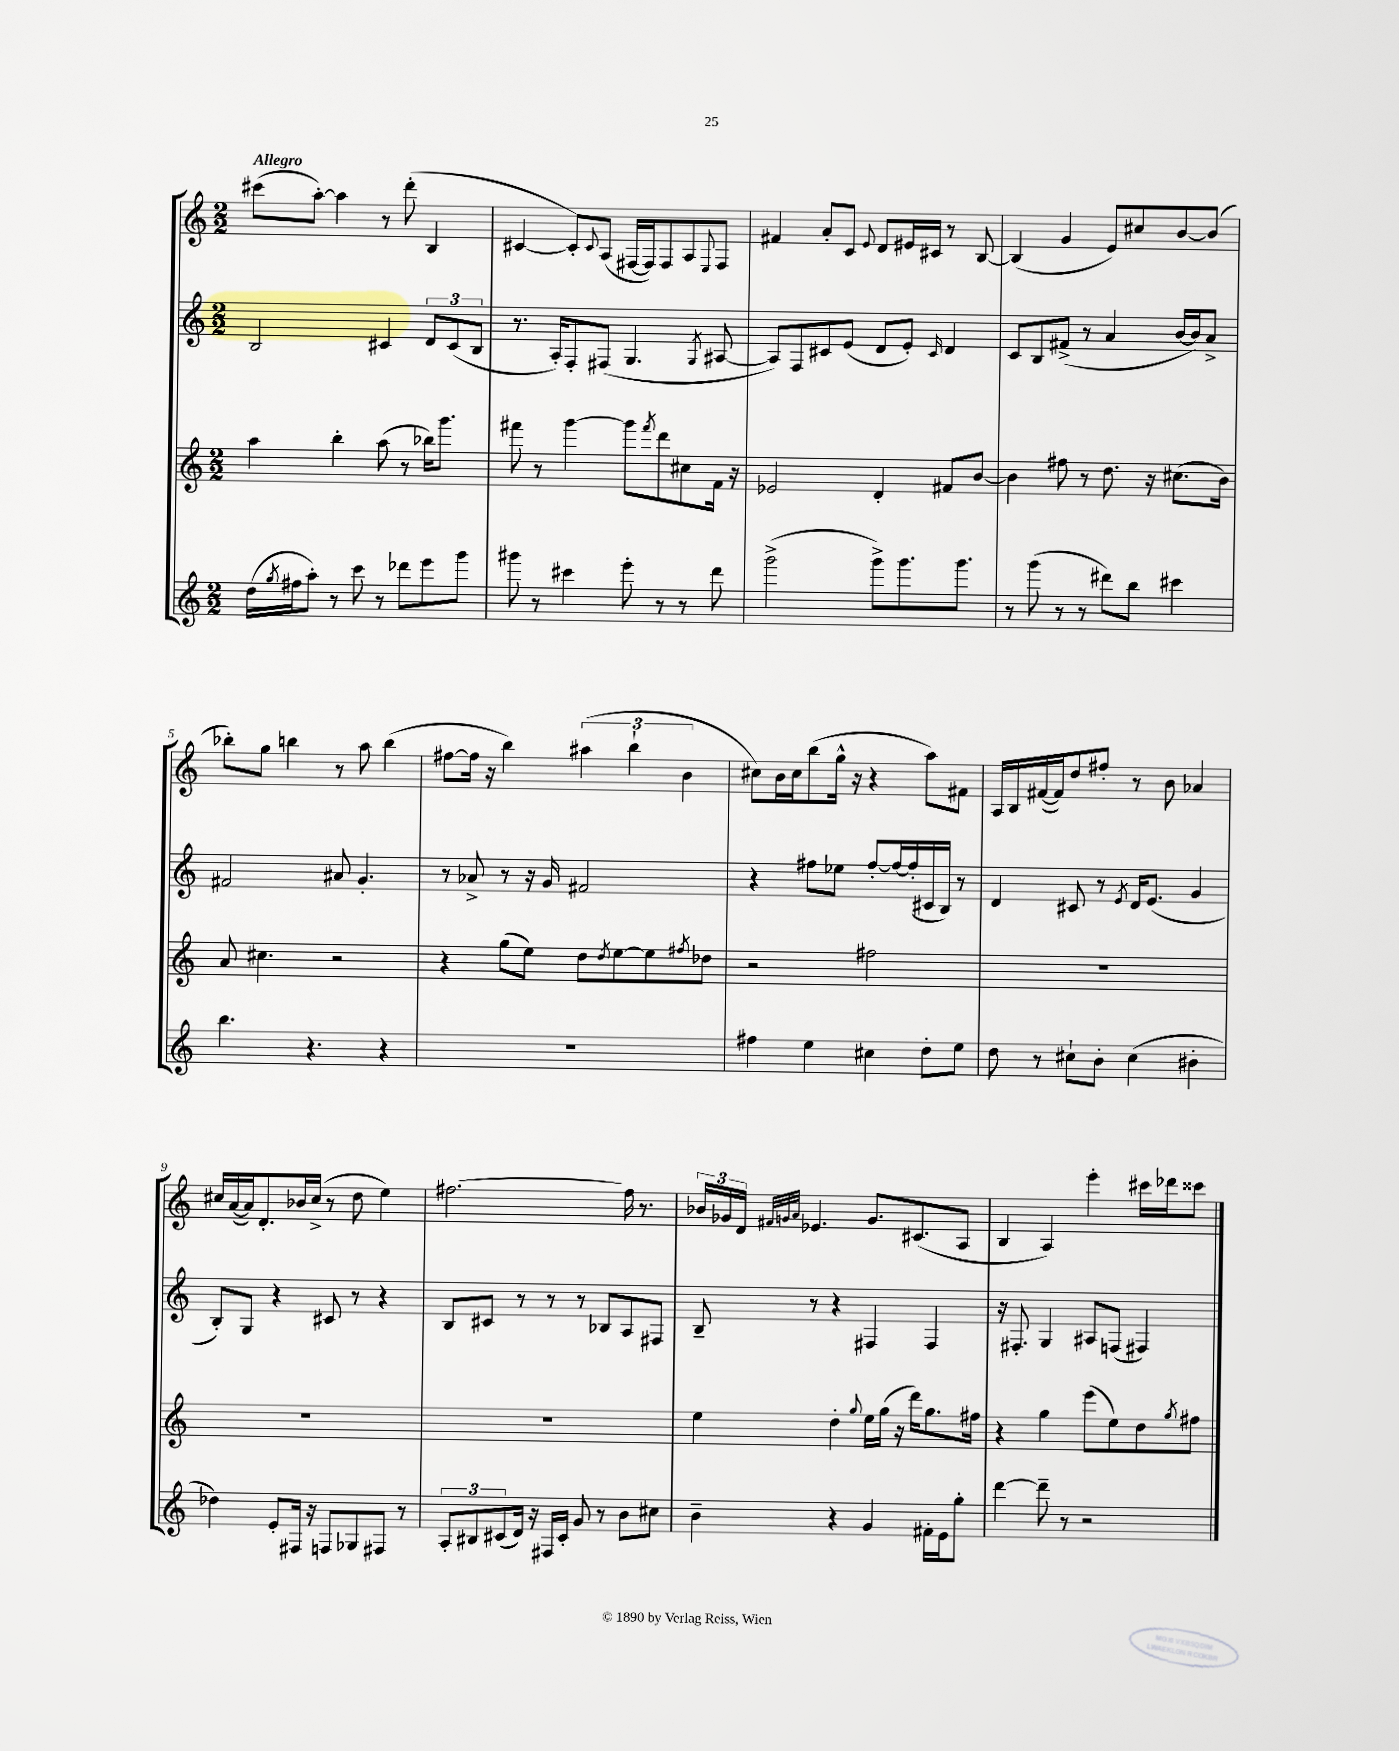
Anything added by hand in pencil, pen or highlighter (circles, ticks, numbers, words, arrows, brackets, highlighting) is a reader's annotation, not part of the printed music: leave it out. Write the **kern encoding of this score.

**kern	**kern	**kern	**kern
*part4	*part3	*part2	*part1
*staff4	*staff3	*staff2	*staff1
*clefG2	*clefG2	*clefG2	*clefG2
*k[]	*k[]	*k[]	*k[]
*M2/2	*M2/2	*M2/2	*M2/2
=1	=1	=1	=1
!	!	!	!LO:TX:a:B:t=Allegro
(16dd\LL	4aa\	2B/	(8ccc#X\L
8qgg/	.	.	.
16ff#X\J	.	.	.
8aa'\J)	.	.	[8aa'\J)
8r	4bb'\	.	4aa\]
8ccc\	.	.	.
8r	(8aa\	4c#X/	8r
8ddd-X\L	8r	.	(8ddd'\
8eee\	16bb-X\KL)	12d/L	4B/
.	8.ggg\J	.	.
.	.	(12c#/	.
8ggg\J	.	.	.
.	.	12B/J	.
=2	=2	=2	=2
8ggg#X\	8fff#X\	8.r	[4c#X/
8r	8r	.	.
.	.	16A'/KL)	.
4ccc#X\	[4ggg\	8F'/	8c#'/L])
.	.	.	8qqc#/
.	.	(8F#X/J	(8A/J
8eee'\	8ggg\L]	4.G/	[16F#X/LL
.	.	.	16F#/J])
.	8qfff#/	.	.
8r	8ddd\	.	8F#/
8r	8cc#X\	.	8A/
.	.	8qG/	8qqE/
8ddd\	16f\Jk	[8A#X/	8F#/J
.	16r	.	.
=3	=3	=3	=3
(2ggg^\	2e-X/	8A#/L])	4f#X/
.	.	8F/	.
.	.	8c#X/	8a'/L
.	.	(8e/J	8c/J
.	.	.	8qqe/
8ggg^\L)	4d'/	8d/L	8d/L
8.ggg\	.	8e'/J)	16e#X/L
.	.	.	16c#X/JJ
.	.	16qqc#/	.
.	8f#X/L	4d/	8r
8.ggg\J	.	.	.
.	[8b/J	.	[8B/
=4	=4	=4	=4
8r	4b\]	8c/L	(4B/]
(8ggg\	.	8B/	.
8r	8ff#X\	(8f#X^/J	4g/
8r	8r	8r	.
8ddd#X\L)	8.dd\	4a/	8e/L)
8bb\J	.	.	8cc#X/
.	16r	.	.
4ccc#X\	(8.cc#X\L	[16b/LL	[8b/
.	.	16b/J])	.
.	.	8a^/J	(8b/J]
.	16b\Jk)	.	.
!!LO:LB:g=z
=5	=5	=5	=5
4.bb\	8a/	2f#X/	8bb-X'\L)
.	4.cc#X\	.	8gg\J
.	.	.	4bbn\
4.r	.	.	.
.	2r	8a#X/	8r
.	.	4.g'/	8aa\
4r	.	.	(4bb\
=6	=6	=6	=6
1r	4r	8r	[8ff#X\L
.	.	8a-X^/	16ff#\Jk]
.	.	.	16r
.	(8gg\L	8r	4bb\)
.	8ee\J)	16r	.
.	.	16g/	.
.	8dd\L	2f#X/	(6aa#X\
.	8qdd/	.	.
.	[8ee\	.	.
.	.	.	6bb`\
.	8ee\]	.	.
.	.	.	6b\
.	8qff#X/	.	.
.	8dd-X\J	.	.
=7	=7	=7	=7
4ff#X\	2r	4r	8cc#X\L)
.	.	.	16b\L
.	.	.	16cc#\J
4ee\	.	8ff#X\L	(8bb\
.	.	8ee-X\J	16gg^^\Jk
.	.	.	16r
4cc#X\	2ff#X\	[8ff#'/L	4r
.	.	16ff#/L_	.
.	.	(16ff#'/]	.
8dd'\L	.	16c#X/	8aa\L)
.	.	16B/JJ)	.
8ee\J	.	8r	8f#X\J
=8	=8	=8	=8
8dd\	1r	4d/	16A/LL
.	.	.	16B/
8r	.	.	([16f#X/
.	.	.	16f#/J])
8cc#X`\L	.	8c#X/	8dd/
8b'\J	.	8r	8ff#X'/J
.	.	8qe/	.
(4cc#\	.	16d/KL	8r
.	.	(8.e/J	.
.	.	.	8b\
4b#X'\	.	4g/	4a-X/
!!LO:LB:g=z
=9	=9	=9	=9
4dd-X\)	1r	8B'/L)	16cc#X/LL
.	.	.	([16a/
.	.	8G/J	16a/J])
.	.	.	8.d'/
8e'/L	.	4r	.
16F#X/Jk	.	.	16b-X/L
16r	.	.	(16cc#^/JJ
8Fn/L	.	8c#X/	8r
8G-X/	.	8r	8dd\
8F#X/J	.	4r	4ee\)
8r	.	.	.
=10	=10	=10	=10
12A'/L	1r	8B/L	[2.ff#X\
12B#X/	.	.	.
.	.	8c#X/J	.
(12c#X/	.	.	.
16d/Jk)	.	8r	.
16r	.	.	.
16F#X/LL	.	8r	.
16c#'/JJ	.	.	.
8g/	.	8r	.
8r	.	8B-X/L	.
8b\L	.	8A/	16ff#\]
.	.	.	8.r
8cc#X\J	.	8F#X/J	.
=11	=11	=11	=11
4b~\	4ee\	8B~/	24b-X/LL
.	.	.	24g-X/
.	.	.	24d/JJ
.	.	.	32qqf#X/LLL
.	.	.	32qqgn/
.	.	.	32qqa/JJJ
.	.	8r	4.e-X/
4r	4dd'\	4r	.
.	8qqgg/	.	.
4g/	16ee\LL	4F#X/	8.g/L
.	(16gg\JJ	.	.
.	16r	.	.
.	16ddd\KL)	.	(8.c#X/
16f#X'\LL	8.gg\	4F#/	.
16e\J	.	.	.
8gg'\J	.	.	8A/J
.	16ff#X\Jk	.	.
=12	=12	=12	=12
[4ddd\	4r	16r	4B/
.	.	8.F#X'/	.
8ddd~\]	4gg\	4G/	4A/)
8r	.	.	.
2r	(8eee\L	8A#X/L	4eee'\
.	8ee\)	(8Fn/J	.
.	8dd\	4F#X/)	16ccc#X\LL
.	.	.	16ddd-X\J
.	8qgg/	.	.
.	8ff#X\J	.	8ccc##X\J
==	==	==	==
*-	*-	*-	*-
